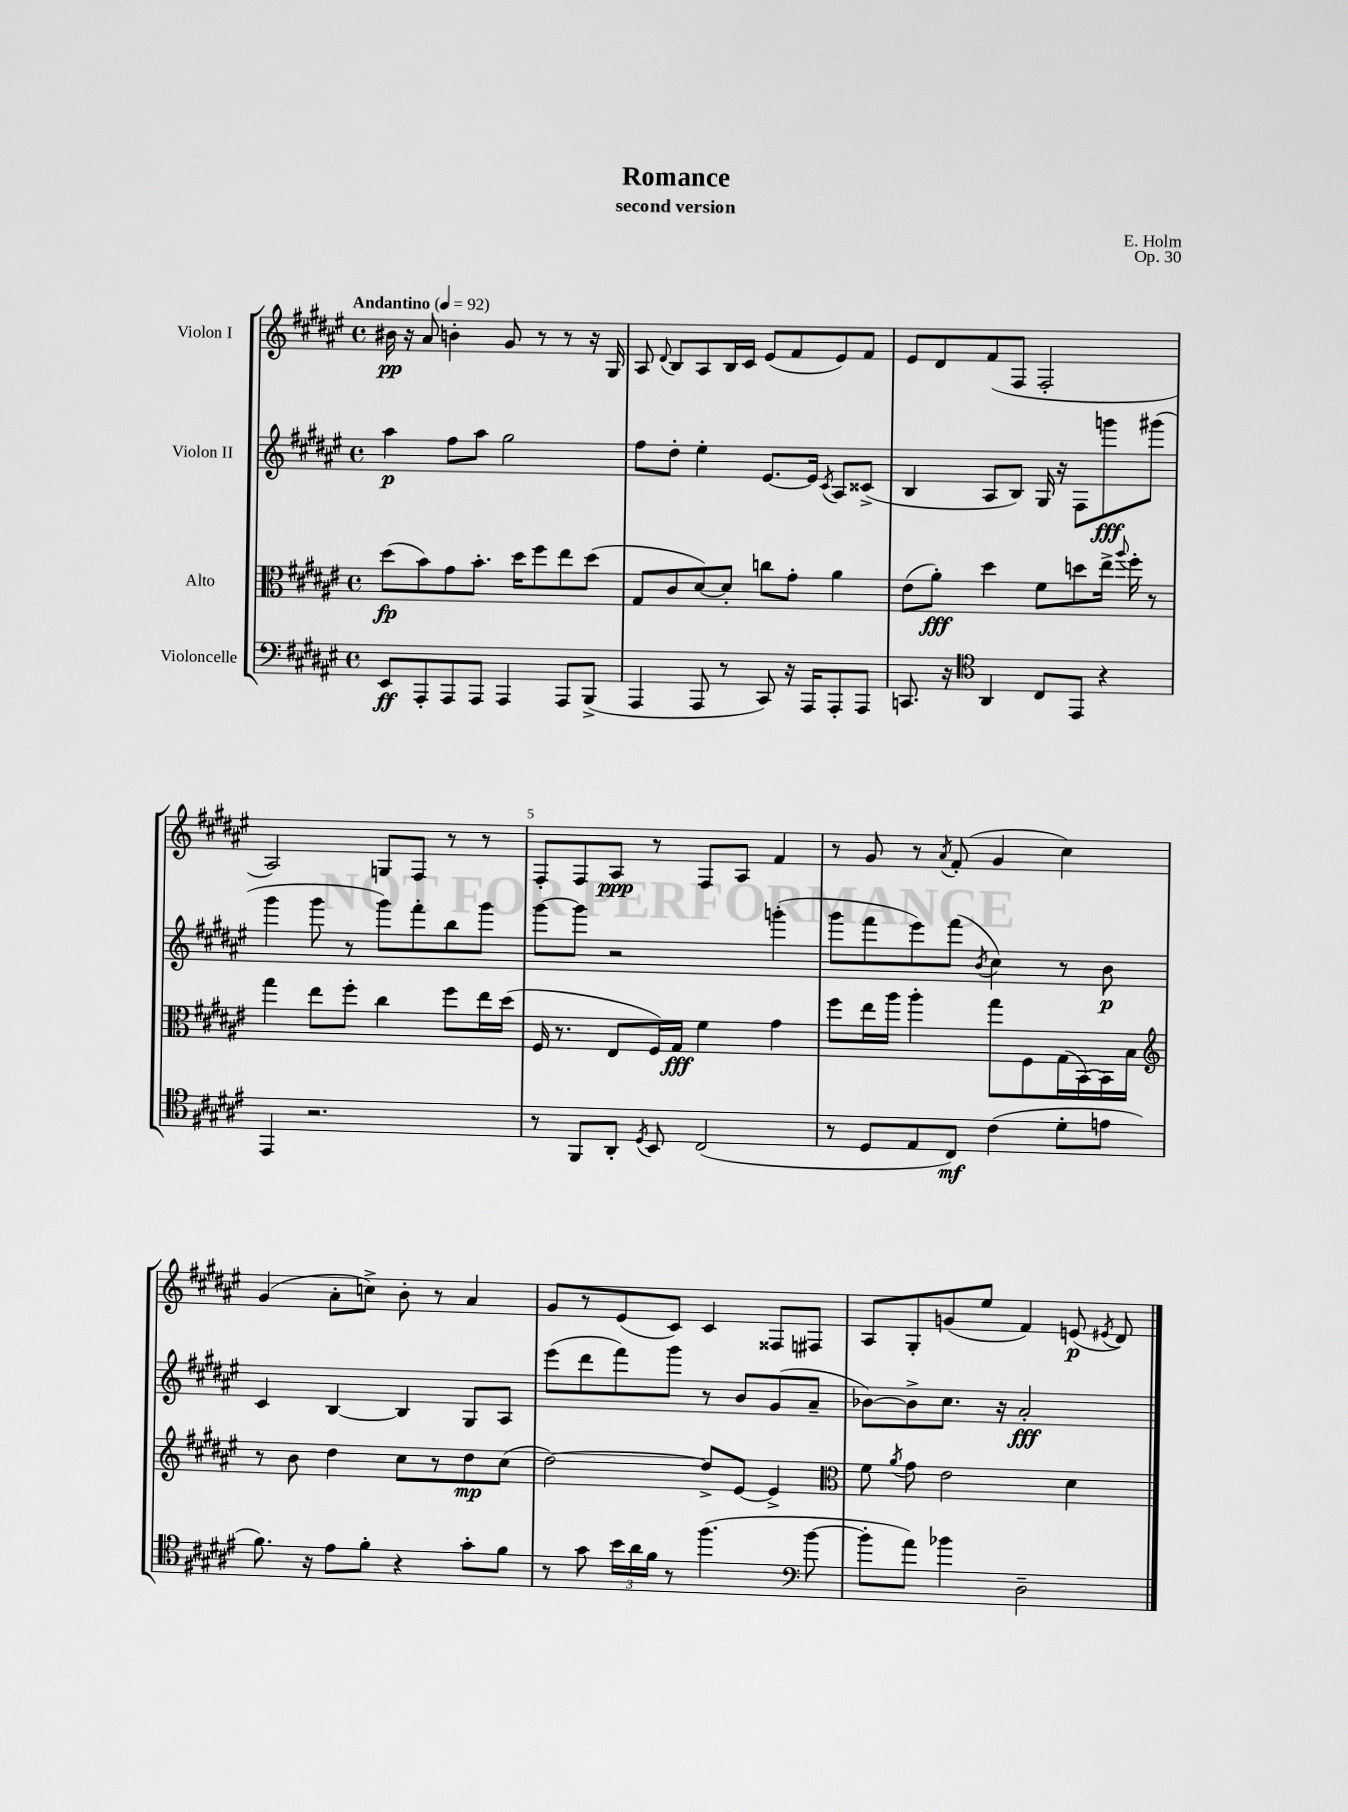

**kern	**dynam	**kern	**dynam	**kern	**dynam	**kern	**dynam
*part4	*part4	*part3	*part3	*part2	*part2	*part1	*part1
*staff4	*staff4	*staff3	*staff3	*staff2	*staff2	*staff1	*staff1
*I"Violoncelle	*	*I"Alto	*	*I"Violon II	*	*I"Violon I	*
*clefF4	*	*clefC3	*	*clefG2	*	*clefG2	*
*k[f#c#g#d#a#e#]	*	*k[f#c#g#d#a#e#]	*	*k[f#c#g#d#a#e#]	*	*k[f#c#g#d#a#e#]	*
*M4/4	*	*M4/4	*	*M4/4	*	*M4/4	*
*met(c)	*	*met(c)	*	*met(c)	*	*met(c)	*
*MM92	*	*MM92	*	*MM92	*	*MM92	*
=1	=1	=1	=1	=1	=1	=1	=1
!	!	!	!	!	!	!LO:TX:a:B:t=Andantino	!
8EE#/L	ff	(8dd#\L	fp	4aa#\	p	16b#X\	pp
.	.	.	.	.	.	16r	.
8AAA#'/	.	8b\)	.	.	.	8a#/	.
8AAA#/	.	8g#\	.	8ff#\L	.	4bn'\	.
8AAA#/J	.	8.b'\J	.	8aa#\J	.	.	.
4AAA#/	.	.	.	2gg#\	.	8g#/	.
.	.	16dd#\KL	.	.	.	.	.
.	.	8ff#\	.	.	.	8r	.
8AAA#/L	.	8ee#\	.	.	.	8r	.
(8BBB^/J	.	(8dd#\J	.	.	.	16r	.
.	.	.	.	.	.	16G#/	.
=2	=2	=2	=2	=2	=2	=2	=2
4AAA#/	.	8G#/L	.	8ff#\L	.	8A#/	.
.	.	.	.	.	.	8qqd#/	.
.	.	8c#/	.	8dd#'\J	.	8B/L	.
8AAA#/	.	[8d#/)	.	4ee#'\	.	8A#/	.
8r	.	8d#'/J]	.	.	.	16B/L	.
.	.	.	.	.	.	16c#/JJ	.
8CC#/)	.	8ccn\L	.	[8.e#/L	.	(8e#/L	.
16r	.	8g#'\J	.	.	.	8f#/	.
16AAA#/KL	.	.	.	16e#/Jk]	.	.	.
.	.	.	.	8qc#/	.	.	.
8AAA#'/	.	4a#\	.	8A#/L	.	8e#/)	.
8AAA#/J	.	.	.	(8c##X^/J	.	8f#/J	.
=3	=3	=3	=3	=3	=3	=3	=3
8.CCn/	.	(8e#\L	.	4B/	.	8e#/L	.
.	.	8a#'\J)	fff	.	.	8d#/	.
16r	.	.	.	.	.	.	.
*clefC4	*	*	*	*	*	*	*
4AA#/	.	4dd#\	.	8A#/L	.	(8f#/	.
.	.	.	.	8B/J)	.	8F#/J	.
8C#/L	.	8f#\L	.	16G#/	.	2F#'/	.
.	.	.	.	16r	.	.	.
8EE#/J	.	8ddn\	.	8F#\L	.	.	.
4r	.	16ee#^\Jk	.	8gggn\	fff	.	.
.	.	8qqaa#/	.	.	.	.	.
.	.	16ff#'\	.	.	.	.	.
.	.	8r	.	(8ggg#X\J	.	.	.
!!LO:LB:g=z
=4	=4	=4	=4	=4	=4	=4	=4
4EE#/	.	4gg#\	.	4ggg#\	.	2A#/)	.
2.r	.	8ee#\L	.	8ggg#\	.	.	.
.	.	8ff#'\J	.	8r	.	.	.
.	.	4cc#\	.	8ggg#\L)	.	8Gn/L	.
.	.	.	.	8fff#'\	.	8F#/J	.
.	.	8ff#\L	.	8bb\	.	8r	.
.	.	16ee#\L	.	8ggg#\J	.	8r	.
.	.	(16dd#\JJ	.	.	.	.	.
=5	=5	=5	=5	=5	=5	=5	=5
8r	.	16F#/	.	[8ggg#\L	.	8F#'/L	.
.	.	8.r	.	.	.	.	.
8FF#/L	.	.	.	8ggg#\J]	.	8F#/	.
8AA#'/J	.	8E#/L	.	2r	.	8A#/J	ppp
8qD#/	.	.	.	.	.	.	.
8BB/	.	16F#/L)	.	.	.	8r	.
.	.	16G#/JJ	fff	.	.	.	.
(2C#/	.	4f#\	.	.	.	8F#/L	.
.	.	.	.	.	.	8A#/J	.
.	.	4g#\	.	(4gggn'\	.	4f#/	.
=6	=6	=6	=6	=6	=6	=6	=6
8r	.	8ff#\L	.	8ggg#\L	.	8r	.
8D#/L	.	16ee#\L	.	8fff#\	.	8g#/	.
.	.	16aa#\JJ	.	.	.	.	.
8E#/	.	4aa#'\	.	8eee#\)	.	8r	.
.	.	.	.	.	.	8qa#/	.
8C#/J)	mf	.	.	(8fff#\J	.	(8f#'/	.
.	.	.	.	8qb/	.	.	.
(4c#\	.	8gg#\L	.	4cc#\)	.	4g#/	.
.	.	8F#\	.	.	.	.	.
8d#'\L	.	(16G#\L	.	8r	.	4cc#\)	.
.	.	[16BB\)	.	.	.	.	.
8en\J	.	16BB\]	.	8b\	p	.	.
.	.	16B\JJ	.	.	.	.	.
!!LO:LB:g=z
=7	=7	=7	=7	=7	=7	=7	=7
*	*	*clefG2	*	*	*	*	*
8.f#\)	.	8r	.	4c#/	.	(4g#/	.
.	.	8b\	.	.	.	.	.
16r	.	.	.	.	.	.	.
8e#\L	.	4dd#\	.	[4B/	.	8a#'\L	.
8f#'\J	.	.	.	.	.	8ccn^\J)	.
4r	.	8cc#\L	.	4B/]	.	8b'\	.
.	.	8r	.	.	.	8r	.
8g#'\L	.	8dd#\	mp	8G#/L	.	4a#/	.
8f#\J	.	(8cc#\J	.	8A#/J	.	.	.
=8	=8	=8	=8	=8	=8	=8	=8
8r	.	[2dd#\)	.	(8eee#\L	.	8g#/L	.
8g#\	.	.	.	8ddd#\	.	8r	.
24b\LL	.	.	.	8fff#\)	.	(8e#/	.
24a#\	.	.	.	.	.	.	.
24f#\JJ	.	.	.	.	.	.	.
8r	.	.	.	8ggg#\J	.	8c#/J)	.
(4.ff#\	.	8dd#^/L]	.	8r	.	4c#/	.
.	.	[8e#/J	.	8b/L	.	.	.
.	.	4e#^/]	.	(8g#/	.	8F##X/L	.
*clefF4	*	*	*	*	*	*	*
[8b\	.	.	.	8a#~/J	.	8F#X/J	.
=9	=9	=9	=9	=9	=9	=9	=9
*	*	*clefC3	*	*	*	*	*
8b'\L]	.	8f#\	.	[8b-X\L)	.	8A#/L	.
.	.	8qa#/	.	.	.	.	.
8a#\J)	.	8g#\	.	8b-^\]	.	8G#'/	.
4b-X\	.	2e#\	.	8.cc#\J	.	(8gn/	.
.	.	.	.	.	.	8ee#/J	.
.	.	.	.	16r	.	.	.
2D#~\	.	.	.	2a#'/	fff	4f#/)	.
.	.	4d#\	.	.	.	(8en/	p
.	.	.	.	.	.	8qe#X/	.
.	.	.	.	.	.	8d#/)	.
==	==	==	==	==	==	==	==
*-	*-	*-	*-	*-	*-	*-	*-
